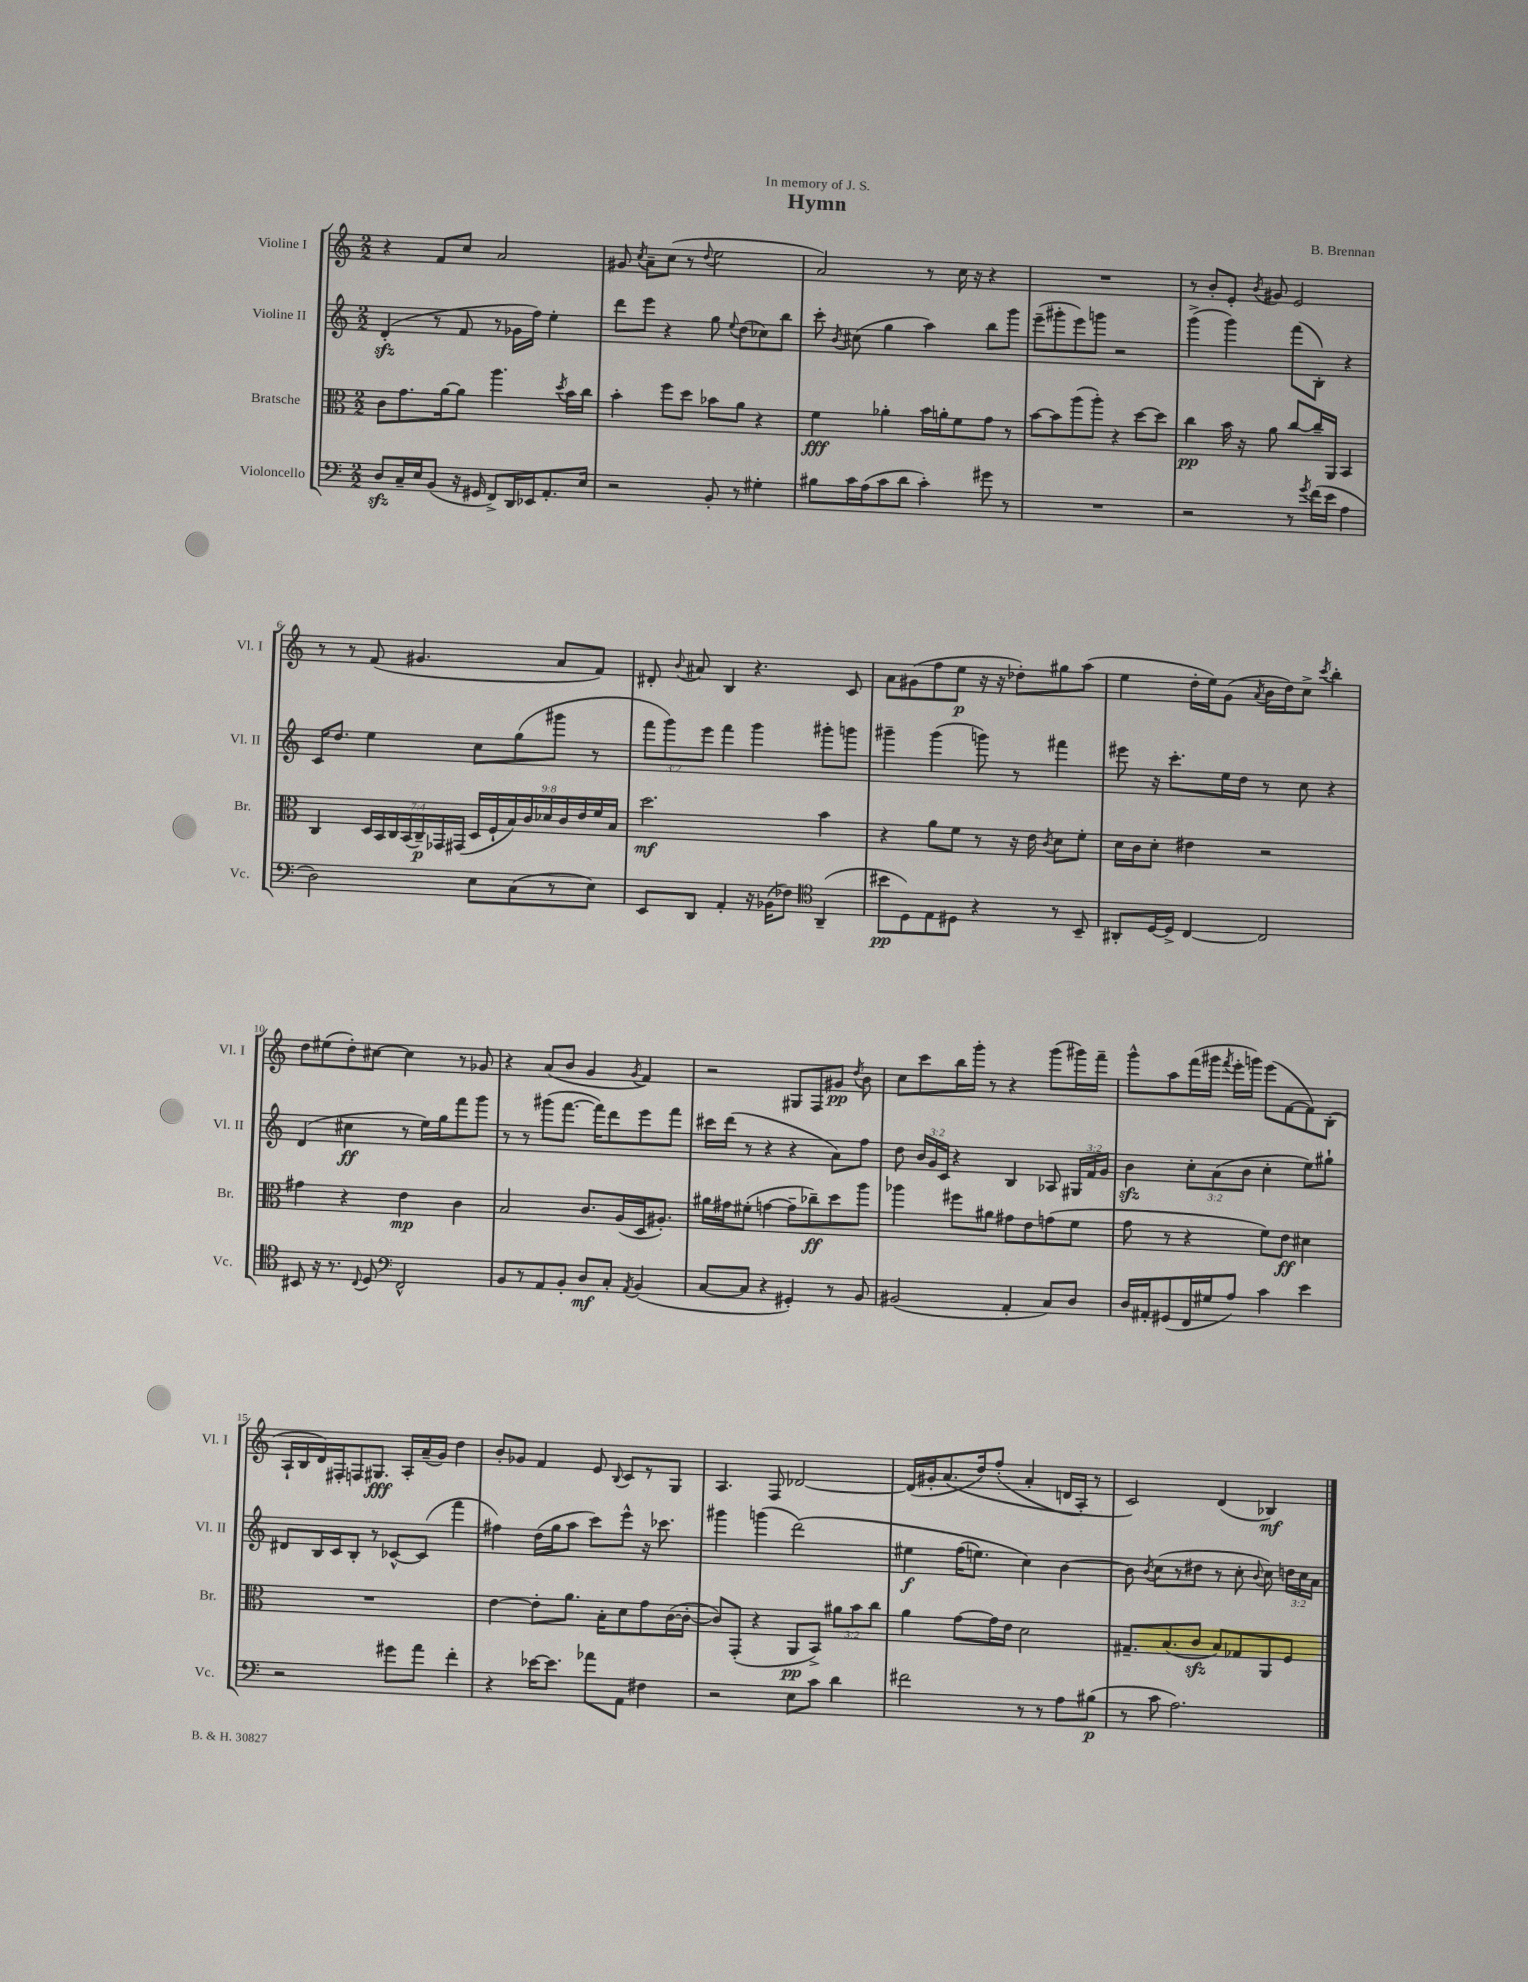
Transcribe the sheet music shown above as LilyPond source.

\header { title = "Hymn" composer = "B. Brennan" dedication = "In memory of J. S." }
<<
\new StaffGroup <<
\new Staff = "s0" \with { instrumentName = "Violine I" shortInstrumentName = "Vl. I" } {
    \clef treble \key c \major \numericTimeSignature \time 2/2
    \autoBeamOff r4 f'8[ c''8] a'2 |
    gis'8 \acciaccatura { c''8 } a'8[-- c''8]( r8 \appoggiatura { d''8 } e''2 |
    a'2) r8 c''16 r16 r4 |
    R1 |
    r8 b'8[-. e'8]-. \acciaccatura { b'8 } gis'8 e'2 |
    r8 r8 f'8( gis'4. a'8[ f'8]) |
    dis'8-. \appoggiatura { b'8 } ais'8 b4 r4. c'8 |
    a'8[ gis'8( f''8 e''8]\p r16 r16 des''8[-.) gis''8 a''8]( |
    e''4 d''16[-. e''16) g'8]( \acciaccatura { a'8 } b'16[ d''16) c''8]-> \acciaccatura { c'''8 } b''4-. |
    d''8[ eis''8( d''8-.) cis''8]~ cis''4 r8 ges'8 |
    r4 a'8[( b'8] g'4 \acciaccatura { g'8 } f'4) |
    r2 gis8[ f8 gis'8]\pp \acciaccatura { d''8 } b'8 |
    c''8[ c'''8 b''16 g'''16]-. r8 r4 g'''8[( gis'''16) f'''16]-- |
    g'''8[-^ a''8 f'''16( gis'''16] \acciaccatura { f'''8 } e'''16[-. g'''16]) e'''8[( f'8~ f'8) b8]-.( |
    a16[-! b16 d'16) fis16-. f8 gis8.]\fff a16[-. a'16--( g'16]) d''4 |
    b'8[-. ges'8] f'4 e'8 \appoggiatura { b8 } c'8[ r8 g8] |
    a4. f8 des'2~ |
    des'16[( gis'16-. a'8.\( d''16) f''8]-.( a'4-. d'16[ a16]-.) r8 |
    c'2\) d'4( bes4\mf) \bar "|." |
}
\new Staff = "s1" \with { instrumentName = "Violine II" shortInstrumentName = "Vl. II" } {
    \clef treble \key c \major \numericTimeSignature \time 2/2 \override Staff.TupletNumber.text = #tuplet-number::calc-fraction-text
    \autoBeamOff d'4-.\sfz( r8 f'8 r8 ges'16[ f''16]) e''4-. |
    d'''8[ e'''8] r4 g''8 \appoggiatura { e''8 } d''8[( ces''8) b''8] |
    c'''8-. \acciaccatura { b'8 } cis''8( g''4 a''4) b''8[ g'''8] |
    e'''8[--( gis'''8-. e'''8) g'''8] r2 |
    g'''4->( g'''4) f'''8[( b8]-.) r4 |
    c'16[ d''8.] e''4 c''8[ g''8( gis'''8] r8 |
    \tuplet 3/2 { f'''8[ g'''8) e'''8] } f'''4 g'''4 gis'''8[-. g'''8] |
    gis'''4-- gis'''4( g'''8) r8 fis'''4 |
    eis'''8 r16 c'''8.[-. e''16 d''16] r8 c''8 r4 |
    d'4( cis''4\ff r8 e''16[) g''16 f'''8 g'''8] |
    r8 r8 gis'''8[( f'''8.]~ f'''16[) d'''8 e'''8 f'''8] |
    cis'''16[ d'''16]( r8 r4 r4 a'8[) f''8] |
    d''8 \tuplet 3/2 { b'16[ g'16 c'16] } r4 b4 aes8 \tuplet 3/2 { gis16[ f'16 g'16] } |
    b'4\sfz \tuplet 3/2 { c''8[-. a'8( b'8] } c''4-. e''8[) gis''8]-! |
    dis'8[ b16 c'16 b8]-. r8 ces'8[~-^ ces'8]( f'''4 |
    fis''4) d''16[( g''16 a''8] c'''8[) e'''8]-^ r16 ces'''8. |
    gis'''4 g'''4( d'''2)\( |
    eis''4\f f''16[( e''8.]) c''4\) b'4~ |
    b'8 \acciaccatura { b'8 } c''8[( r8 dis''8] r8 c''8-. \appoggiatura { b'8 } c''8) \tuplet 3/2 { d''16[ c''16 a'16] } \bar "|." |
}
\new Staff = "s2" \with { instrumentName = "Bratsche" shortInstrumentName = "Br." } {
    \clef alto \key c \major \numericTimeSignature \time 2/2 \override Staff.TupletNumber.text = #tuplet-number::calc-fraction-text
    \autoBeamOff c'8[ g'8. a'16~ a'8] a''4. \acciaccatura { d''8 } b'16[ c''16] |
    b'4-. f''8[ d''8] bes'8[ a'8] r4 |
    f'4\fff aes'4-. b'16[ a'16-. f'8 g'8] r8 |
    b'8[~ b'8 a''8( a''8]-.) r4 d''8[~ d''8] |
    c''4\pp b'16 r16 a'8 c''8[~ c''16-- a,16] b,4 |
    c4 \tuplet 7/4 { d16[ b,16 c16 b,16( c16--\p) ges,16 gis,16]( } \tuplet 9/8 { d16[ f16-! b16) c'16 des'16 c'16 e'16 f'16 b16] } |
    d''2.\mf b'4 |
    r4 a'8[ f'8] r8 r16 e'16 \acciaccatura { c'8 } d'8[ f'8]-. |
    d'16[ c'16 d'8]-. eis'4 r2 |
    gis'4 r4 e'4\mp c'4 |
    b2 c'8.[ a16( d16 ais8.]-.) |
    ais'16[ gis'16 fis'8]-.( g'4~ g'8[-- ces''8--\ff) d''8 a''8] |
    aes''4 fis''8[ ais'8] gis'8[ e'8 g'8( f'8] |
    g'8 r8 r4 f'8[) e'8]\ff dis'4 |
    R1 |
    e'4~ e'8[-. a'8.] b16[-. d'8 g'8 c'16~( c'16]~-. |
    c'8[) g,8]-.( r4 a,8[\pp b,8]->) \tuplet 3/2 { ais'8[ b'8 c''8] } |
    a'4 g'8[~ g'16 e'16] d'2 |
    gis8.[-- b8.( c'8]\sfz b8[) ges8 a,8 f8] \bar "|." |
}
\new Staff = "s3" \with { instrumentName = "Violoncello" shortInstrumentName = "Vc." } {
    \clef bass \key c \major \numericTimeSignature \time 2/2
    \autoBeamOff d8[\sfz c16-- e16 b,8]( r16 gis,16 f,8[->) d,16 ees,16 a,8.-. e16] |
    r2 b,8-. r8 gis4-. |
    bis8[ c'16 a16( c'8 d'8] c'4-.) gis'8 r8 |
    R1 |
    r2 r8 \acciaccatura { g'8 } f'16[( e'16] a4 |
    d2) e8[ c8( r8 e8]) |
    e,8[ d,8] a,4-. r16 bes,16[( fes8]) \clef tenor a,4--( |
    bis'8[\pp d8) e8 dis8] r4 r8 b,8-- |
    ais,8[-. d16~ d16]-> c4~ c2 |
    bis,8 r16 r8. \appoggiatura { c8 } d8 \clef bass f,2-^ |
    b,8[ r8 a,8 b,8]-. d8[\mf c8]-. \acciaccatura { a,8 } b,4( |
    c8[~ c8] r4 gis,4-.) r8 b,8 |
    bis,2( a,4-. c8[) d8] |
    d16[ ais,16-. gis,8( f,16 gis16 a8]) c'4 e'4 |
    r2 gis'8[ a'8] f'4-. |
    r4 ees'16[~ ees'8.] aes'8[ a,8] fis4 |
    r2 e8[ c'8] d'4 |
    fis'2 r8 r8 a8[ bis8]\p( |
    r8 c'8 a2.) \bar "|." |
}
>>
>>
